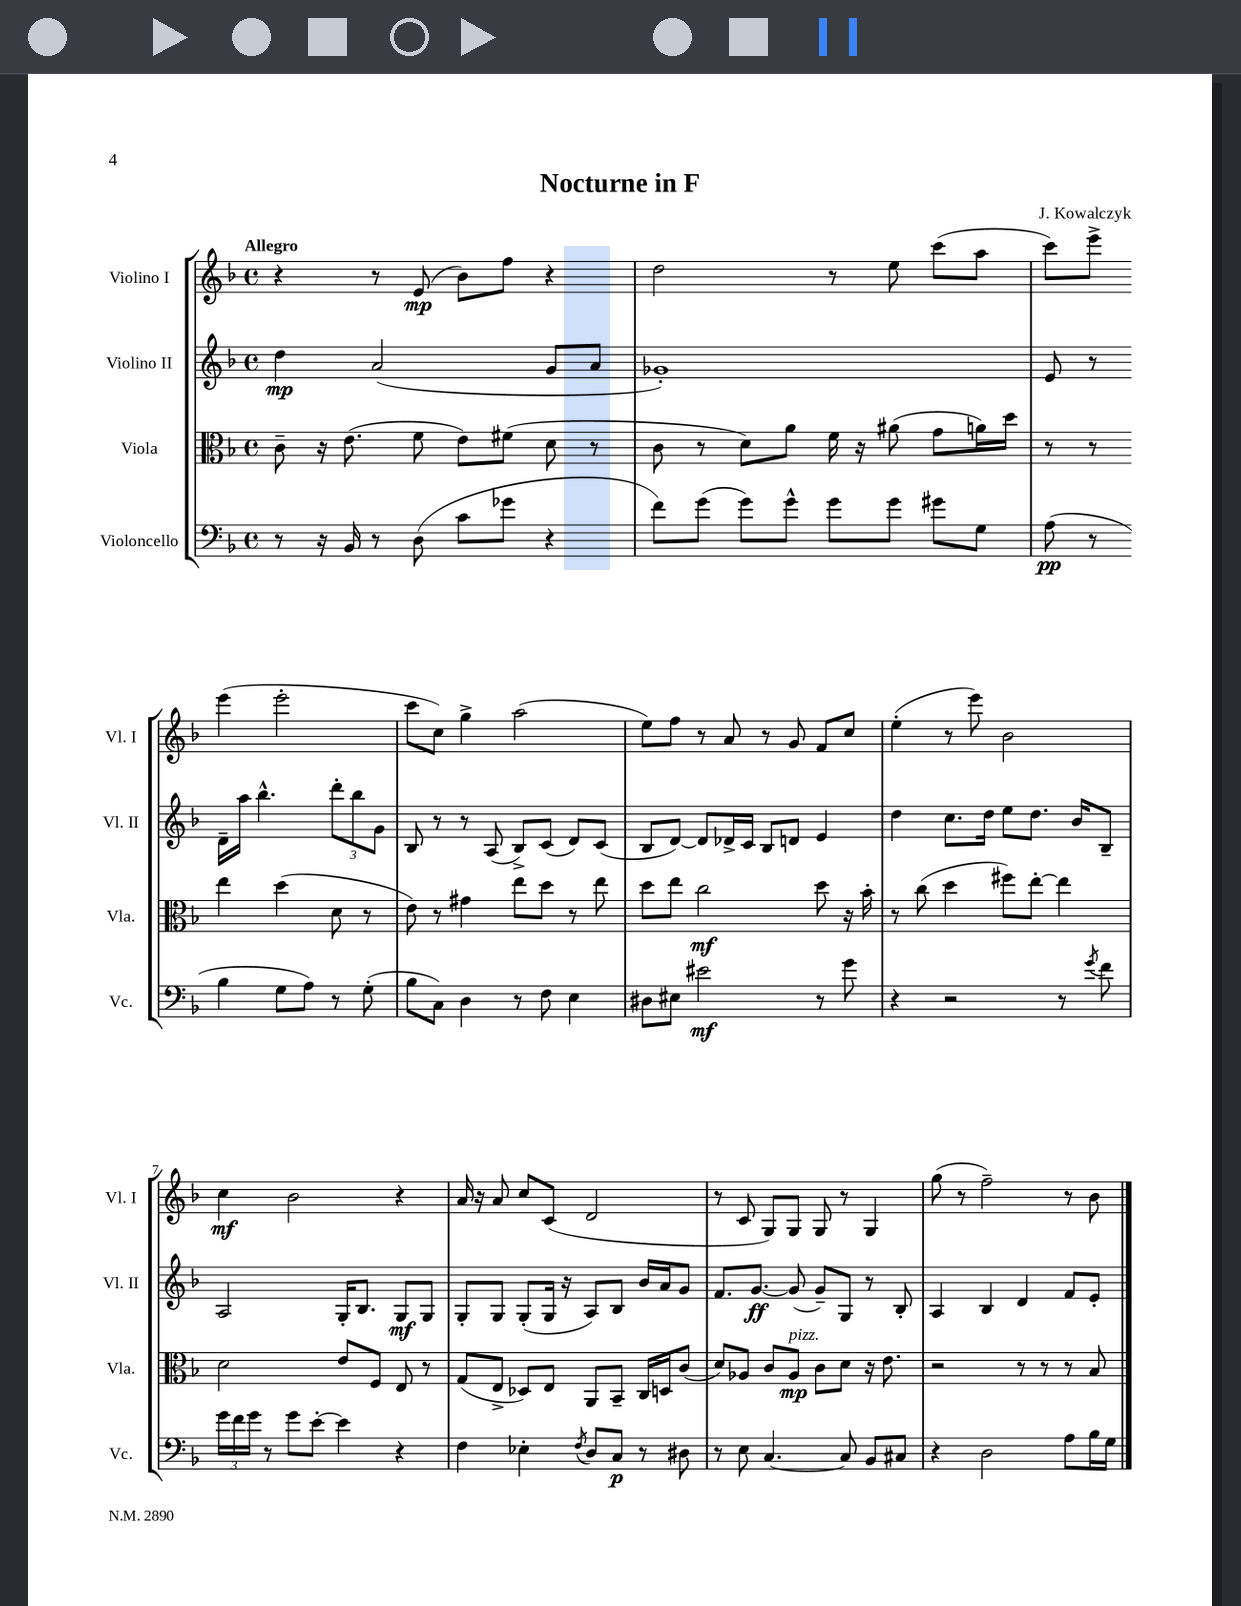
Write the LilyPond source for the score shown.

\header { title = "Nocturne in F" composer = "J. Kowalczyk" }
<<
\new StaffGroup <<
\new Staff = "s0" \with { instrumentName = "Violino I" shortInstrumentName = "Vl. I" } {
    \clef treble \key f \major \defaultTimeSignature \time 4/4 \tempo "Allegro"
    \autoBeamOff r4 r8 e'8\mp( bes'8[) f''8] r4 |
    d''2 r8 e''8 c'''8[( a''8] |
    c'''8[) e'''8]-> e'''4( e'''2-. |
    c'''8[ c''8]) g''4-> a''2( |
    e''8[) f''8] r8 a'8 r8 g'8 f'8[ c''8] |
    e''4-.( r8 e'''8) bes'2 |
    c''4\mf bes'2 r4 |
    a'16 r16 a'8 c''8[ c'8]( d'2 |
    r8 c'8 g8[) g8] g8 r8 g4 |
    g''8( r8 f''2--) r8 bes'8 \bar "|." |
}
\new Staff = "s1" \with { instrumentName = "Violino II" shortInstrumentName = "Vl. II" } {
    \clef treble \key f \major \defaultTimeSignature \time 4/4
    \autoBeamOff d''4\mp a'2( g'8[ a'8] |
    ges'1-.) |
    e'8 r8 d'16[-- a''16] bes''4.-^ \tuplet 3/2 { d'''8[-. bes''8 g'8] } |
    bes8 r8 r8 a8( bes8[->) c'8]( d'8[) c'8]( |
    bes8[ d'8]~) d'8[ des'16-> c'16] bes8[ d'8] e'4 |
    d''4 c''8.[ d''16] e''8[ d''8.] bes'16[ bes8]-- |
    a2 g16[-. bes8.] g8[\mf g8] |
    g8[-. g8] g8[-.( g16] r16 a8[) bes8] bes'16[ a'16 g'8] |
    f'8.[ g'8.]~\ff g'8( g'8[--) g8] r8 bes8-. |
    a4 bes4 d'4 f'8[ e'8]-. \bar "|." |
}
\new Staff = "s2" \with { instrumentName = "Viola" shortInstrumentName = "Vla." } {
    \clef alto \key f \major \defaultTimeSignature \time 4/4
    \autoBeamOff c'8-- r16 e'8.( f'8 e'8[) fis'8]( d'8 r8 |
    c'8 r8 d'8[) a'8] f'16 r16 ais'8( g'8[ a'16) d''16] |
    r8 r8 e''4 d''4( d'8 r8 |
    e'8) r8 gis'4 e''8[ d''8] r8 e''8 |
    d''8[ e''8] c''2\mf d''8 r16 bes'16-. |
    r8 c''8( d''4 fis''8[) e''8]~-. e''4 |
    d'2 e'8[ f8] e8 r8 |
    g8[( e8]-> des8[) e8] a,8[ bes,8]-- c16[ d16 c'8]( |
    d'8[) aes8] c'8[ aes8]\mp^\markup { \italic "pizz." } c'8[ d'8] r16 e'8. |
    r2 r8 r8 r8 bes8 \bar "|." |
}
\new Staff = "s3" \with { instrumentName = "Violoncello" shortInstrumentName = "Vc." } {
    \clef bass \key f \major \defaultTimeSignature \time 4/4
    \autoBeamOff r8 r16 bes,16 r8 d8( c'8[ ges'8] r4 |
    f'8[) g'8]( g'8[) g'8]-^ g'8[ g'8] gis'8[ g8] |
    a8\pp( r8 bes4 g8[ a8]) r8 g8-.( |
    bes8[ c8]) d4 r8 f8 e4 |
    dis8[ eis8] eis'2\mf r8 g'8 |
    r4 r2 r8 \acciaccatura { g'8 } f'8 |
    \tuplet 3/2 { g'16[ f'16 g'16] } r8 g'8[ e'8]~-. e'4 r4 |
    f4 ees4-. \acciaccatura { f8 } d8[ c8]\p r8 dis8 |
    r8 e8 c4.~ c8 bes,8[ cis8] |
    r4 d2 a8[ bes16 g16] \bar "|." |
}
>>
>>
